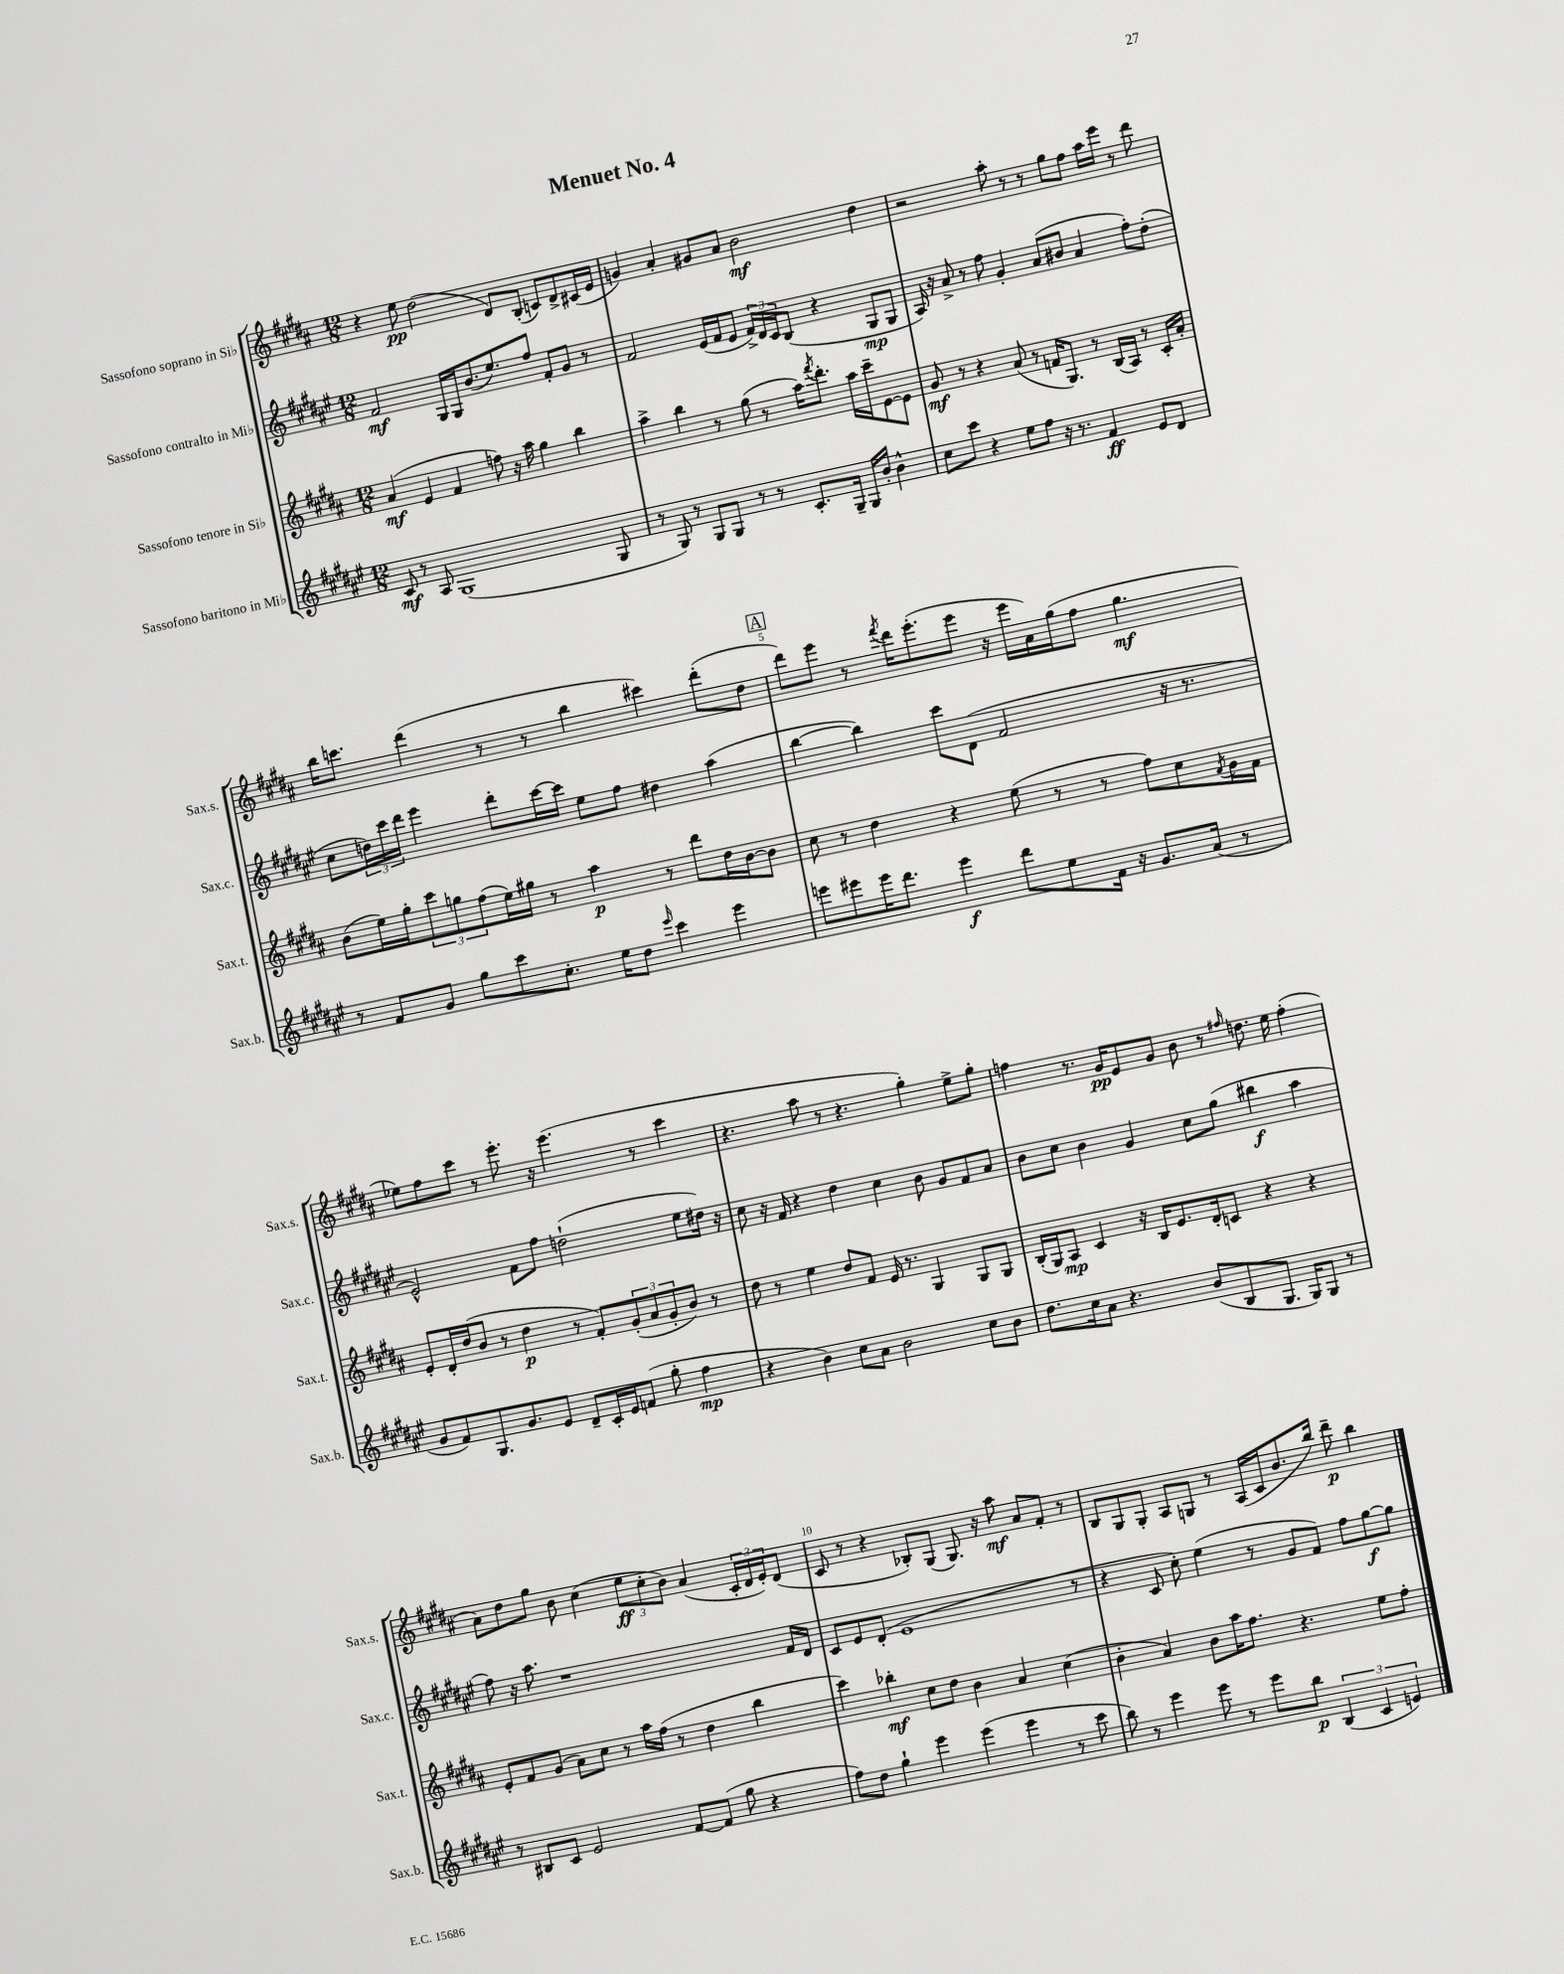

**kern	**kern	**kern	**kern
*staff4	*staff3	*staff2	*staff1
*clefG2	*clefG2	*clefG2	*clefG2
*k[f#c#g#d#a#e#]	*k[f#c#g#d#a#]	*k[f#c#g#d#a#e#]	*k[f#c#g#d#a#]
*M12/8	*M12/8	*M12/8	*M12/8
8c#	(4a#	2f#	4r
8r	.	.	.
8A#	4e	.	8ee
(1G#	.	.	(2dd#
.	4f#	16G#	.
.	.	16G#	.
.	.	(8.b	.
.	8ff)	.	.
.	.	8.ee#)	.
.	16r	.	8d#)
.	16aa#	.	.
.	4gg#	8ff#	(8B'
.	.	8f#'	8c)
.	4bb	8g#	8d#^
8G#	.	8r	(16c#
.	.	.	16e
=	=	=	=
8r	4aa#^	2f#	4g)
8G#)	.	.	.
8r	4bb	.	4a#'
8G#	.	.	.
8G#	8r	(16e#	8g#
.	.	16f#	.
8r	(8gg#	8e#	8a#
8r	8r	24f#^)	2b
.	.	24d#	.
.	.	24c#	.
8.c#'	16aa#)	(8B	.
.	8qfff#	.	.
.	8.ddd#'	.	.
.	.	4r	.
16G#~	.	.	.
16G#	16aa#	.	.
16b'	16ccc#~	.	.
4b^^	[8e	8G#	4dd#
.	8e]	8G#	.
=	=	=	=
8cc#	8g#	16A#)	2r
.	.	16r	.
8ccc#	8r	8a#^	.
4r	4r	8r	.
.	.	8ff#	.
8ee#	(8a#	4g#'	8aa#'
8ff#	8r	.	8r
16r	16f	(8a#	8r
8.r	8.G#)	.	.
.	.	8b#	8gg#
4f#	8r	4a#	8ff#
.	(16B	.	16aa#
.	16A#)	.	16eee
8e#	8r	8ff#')	8r
8d#	16c#'	(8dd#'	8ddd#
.	16a#'	.	.
=	=	=	=
8r	(8b	8cc#	16bb
.	.	.	8.ccc
8f#	16ee)	24dd)	.
.	.	24ccc#	.
.	16gg#'	.	.
.	.	24ddd#	.
8g#	12ccc#	4eee#	(4ddd#
.	12gg	.	.
8gg#	.	.	.
.	(12ff#	.	.
8ccc#	16ee)	8ddd#'	8r
.	16gg#	.	.
8.cc#'	8r	[16ccc#	8r
.	.	16ccc#]	.
.	4aa#	8ee#	4bb
16ee#	.	.	.
8dd#	.	8ff#	.
16qqeee#	.	.	.
4ccc#	8r	4dd#	4ccc#)
.	8ddd#	.	.
4eee#	16dd#	(4aa#	(8ddd#'
.	[16b	.	.
.	8b]	.	8dd#
=	=	=	=
8eee	8cc#	[4bb	8ddd#)
8eee#	8r	.	8eee
16eee#	4dd#	4bb])	8r
8.ddd#	.	.	.
.	.	.	8qfff#
.	.	.	16ddd#
.	.	.	(8.eee'
4eee#	4r	8ccc#	.
.	.	(8d#	8eee
8ddd#	(8ee	2f#	16r
.	.	.	16eee
8ee#	8r	.	16a#)
.	.	.	(16gg#
16f#	8r	.	8ff#
16r	.	.	.
8.g#	8ff#)	.	4.gg#
.	8cc#	16r	.
(16a#	.	8.r	.
.	8qf#	.	.
8r	16g#	.	.
.	16f#	.	.
=	=	=	=
8g#	8e'	2e#^^)	8ee-)
8f#)	16d#'	.	8ff#
.	(16dd#	.	.
8.G#	8b	.	8ccc#
.	8r	.	8r
8.g#	.	.	.
.	4dd#	8f#	8.eee'
8e#	.	8ff#	.
.	.	.	16r
8d#~	8r	(2dd`	(4.eee
16c#'	8f#')	.	.
16e#	.	.	.
(8f	(12g#'	.	.
.	12a#	.	.
8gg#'	.	.	8r
.	12g#'	.	.
4ff#	8b)	8ee#	4ccc#
.	8r	16dd#)	.
.	.	16r	.
=	=	=	=
4r	8dd#	8cc#	4.r
.	8r	16r	.
.	.	16f#	.
4b)	4ee	4r	.
.	.	.	8aa#
8cc#	8dd#	4dd#	8r
8a#	8f#	.	4.r
2b	16e	4cc#	.
.	8.r	.	.
.	4G#	8b	4gg#')
.	.	8g#	.
8cc#	8G#	8f#	8ee^
8b	8G#	8a#	8gg#'
=	=	=	=
8.dd#	(16B'	8b	4ff
.	16G#)	.	.
.	8A#	8cc#	.
16cc#	.	.	.
8a#	4c#	4b	8.r
4.r	.	.	.
.	.	.	16g#
.	16r	4g#	8e
.	16B	.	.
.	8.e	.	8g#
(8b	.	8cc#	8b
.	16d#'	.	.
8B	8c	(8gg#	8r
.	.	.	16qqff#
8.G#	4r	4bb#	8.dd
16G#)	.	.	16ee
8G#	4r	4aa#	(4ff#'
8r	.	.	.
=	=	=	=
8r	8e'	8ff#)	8a#)
8B#	8f#	16r	8dd#
.	.	8.aa#	.
8c#	(8g#	.	8gg#
2e#	8a#)	1r	8b
.	8cc#	.	(4cc#
.	8r	.	.
.	16aa#	.	12ee
.	(16ff#	.	.
.	.	.	12cc#'
[8f#	8r	.	.
.	.	.	12b)
(8f#]	4dd#	.	(4a#
8gg#	.	.	.
4r	4bb	.	24c#'
.	.	.	24d#
.	.	.	24e')
.	.	16f#	(8d#
.	.	16d#	.
=	=	=	=
8ff#)	4ccc#)	8c#	8c#
8dd#	.	8e#	8r
4gg#`	4bb-'	(8d#'	4r
.	.	1e#	.
4eee#	8cc#	.	8B-')
.	8dd#	.	(8G#
(4eee#	4b	.	8.G#)
.	.	.	16r
4eee#	4a#	.	8aa#
.	.	.	8a#
8r	(4cc#	.	8f#'
8ccc#	.	8r	8r
=	=	=	=
8bb)	4b'	4r	8B
8r	.	.	8G#
4eee#	4a#)	8c#	8G#'
.	.	8cc#')	8A#
8eee#	8b	(4ee#	8G
8r	16aa#	.	8r
.	8.ff#	.	.
8eee#	.	8r	(16A#
.	.	.	16c#
8bb	4.r	8g#	8.b
(6B	.	8f#)	.
.	.	.	16bb)
.	.	8ff#	8ddd#~
6c#	.	.	.
.	8ee	[8gg#	4bb
6e)	.	.	.
.	8ff#'	8gg#]	.
==	==	==	==
*-	*-	*-	*-
